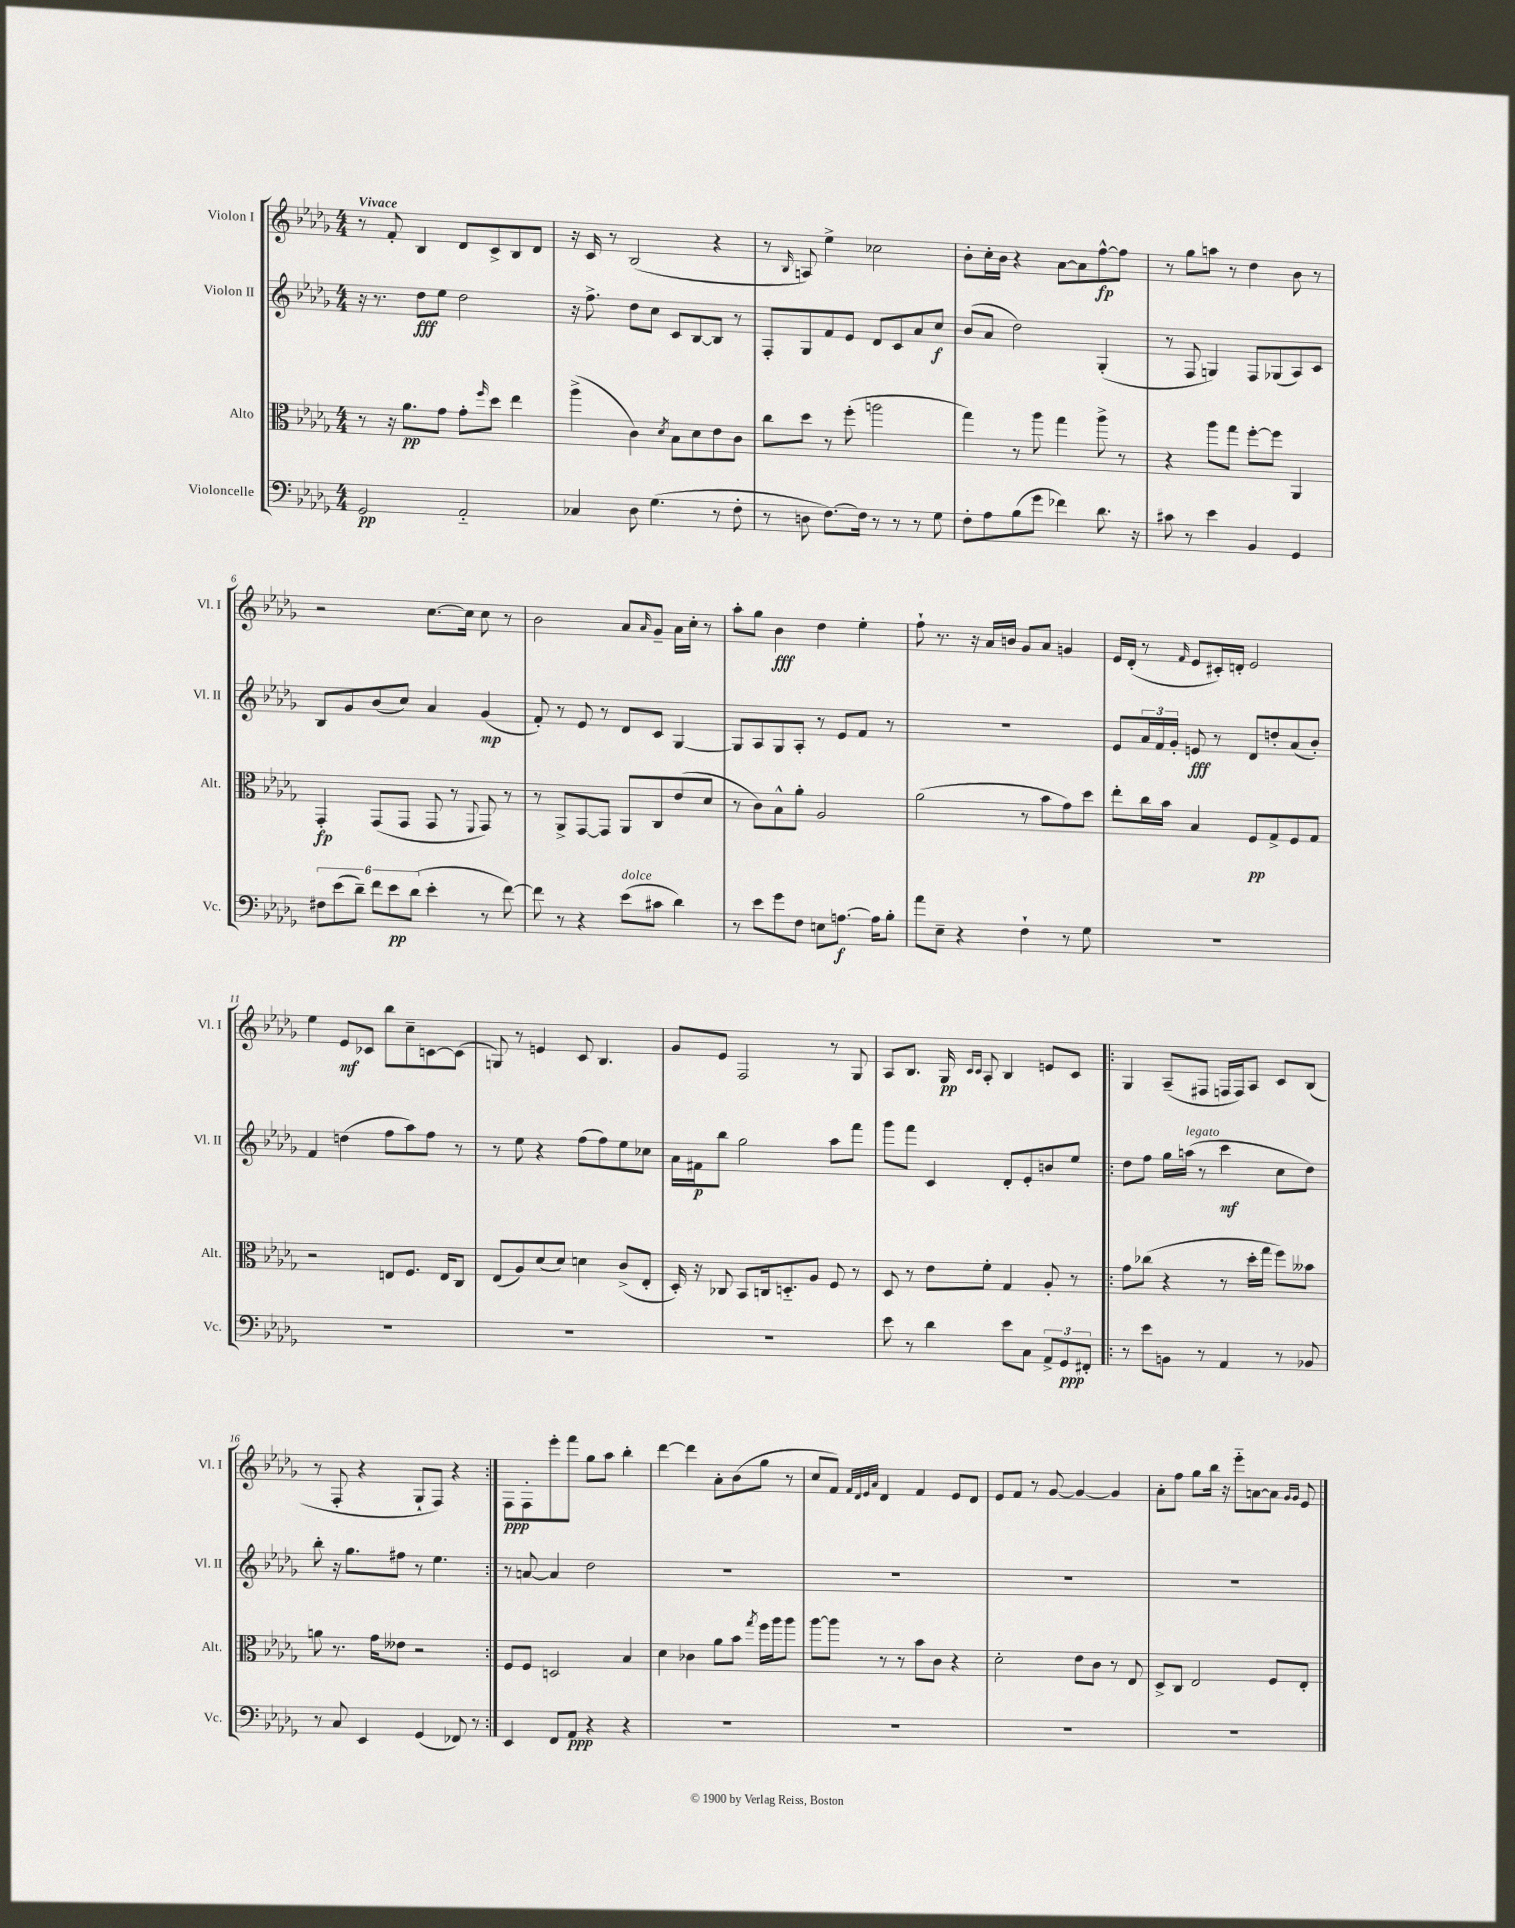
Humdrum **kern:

**kern	**kern	**kern	**kern
*staff4	*staff3	*staff2	*staff1
*clefF4	*clefC3	*clefG2	*clefG2
*k[b-e-a-d-g-]	*k[b-e-a-d-g-]	*k[b-e-a-d-g-]	*k[b-e-a-d-g-]
*M4/4	*M4/4	*M4/4	*M4/4
2GG-	8r	16r	8r
.	.	8.r	.
.	16r	.	8f'
.	8.a-	.	.
.	.	8dd-	4B-
.	8g-	8ee-	.
2AA-'~	8g-'	2dd-	8d-
.	16qqff	.	.
.	8dd-	.	8c^
.	4ee-	.	8B-
.	.	.	8d-
=	=	=	=
4C-	(4aa-^	16r	16r
.	.	8.ff^	16c
.	.	.	8r
8D-	4c)	8dd-	(2B-
(4.G-	.	8cc	.
.	8qd-	.	.
.	8B-	8c	.
.	8d-	[8B-	.
8r	8e-	8B-]	4r
8F'	8c	8r	.
=	=	=	=
8r	8cc	8F'	8r
.	.	.	16qqB-
8D	8dd-	8G-	8A)
[8.F)	8r	8f	4ee-^
.	(8ff'	8e-	.
16F]	.	.	.
8r	2aa	8d-	2cc-
8r	.	8c	.
8r	.	8a-	.
8G-	.	8cc	.
=	=	=	=
8F'	4gg-)	(8b-	8b-'
8A-	.	8a-	16cc'
.	.	.	16b-
(8B-	8r	2dd-)	4r
8g-	8aa-	.	.
4f-)	4gg-	.	[8a-
.	.	.	8a-]
8.d-	8aa-^	(4G-'	[8ff^^
.	8r	.	8ff]
16r	.	.	.
=	=	=	=
8c#	4r	8r	8r
8r	.	8F	8gg-
4e-	8aa-	4G)	8aa
.	8gg-	.	8r
4BB-	[8ff'	8F	4dd-
.	8ff]	(8G-	.
4GG-	4AA-	8A-)	8b-
.	.	8c	8r
=	=	=	=
12F#	4GG-'	8B-	2r
(12e-	.	.	.
.	.	8g-	.
12d-~)	.	.	.
12f	(8GG-	(8b-	.
12e-	.	.	.
.	8GG-	8cc)	.
(12d-	.	.	.
4e-'	8GG-	4a-	[8.cc
.	8r	.	.
.	.	.	16cc]
.	8qqFF	.	.
8r	8GG-)	(4g-	8cc
[8f)	8r	.	8r
=	=	=	=
8f]	8r	8f')	2b-
8r	8AA-^	8r	.
4r	[8GG-	8e-	.
.	8GG-]	8r	.
(8e-	8AA-	8d-	8a-
.	.	.	16qqa-
8c#	8C	8c	8g-~
4d-)	(8e-	[4G-	16a-
.	.	.	16cc'
.	8d-	.	8r
=	=	=	=
8r	8r	8G-]	8aa-'
8e-	8c)	8A-	8gg-
8g-	8B-^^	8G-	4b-
8F	8a-'	8A-'	.
8E	2A-	8r	4dd-
[8.A	.	8e-	.
.	.	8f	4ee-'
16A]	.	.	.
8B-'	.	8r	.
=	=	=	=
8a-	(2a-	1r	8ff`
8E-~	.	.	8.r
4r	.	.	.
.	.	.	16r
.	.	.	16a-
.	.	.	16b
4F`	8r	.	8g-
.	8b-	.	8a-
8r	8g-)	.	4g
8G-	8dd-	.	.
=	=	=	=
1r	8ee-'	8e-	16e-
.	.	.	(16d-'
.	16cc	24a-	8r
.	.	24f	.
.	16b-	.	.
.	.	24g-'	.
.	.	.	16qqf
.	4B-	8e	8e-
.	.	8r	16c#')
.	.	.	16d'
.	8F	8d-	2e-
.	8G-^	8dd'	.
.	8F	(8a-	.
.	8G-	8b-')	.
=	=	=	=
1r	2r	4f	4ee-
.	.	(4dd	8e-
.	.	.	8c-
.	8E	8ff	8bb-
.	8.F	8aa-)	8cc~
.	.	8ff	[8c
.	16E	.	.
.	8C	8r	(8c]
=	=	=	=
1r	(8E-	8r	8G)
.	8A-)	8ee-	8r
.	(8d-	4r	4e
.	8d-)	.	.
.	4d	(8ff	8c
.	.	8ff)	4.B-
.	(8c^	8ee-	.
.	8E-'	8cc-	.
=	=	=	=
1r	16D-')	16a-	8g-
.	16r	16f#	.
.	8C-	8bb-	8e-
.	8BB-	2gg-	2F
.	16C	.	.
.	8.D'~	.	.
.	8A-	.	.
.	8F	8aa-	8r
.	8r	8fff	8G-
=	=	=	=
8e-	8D-	8ggg-	8A-
8r	8r	8fff	8.B-
4d-	8e-	4c	.
.	.	.	16G-
.	.	.	16qqc
.	.	.	16qqc
.	8f'	.	8A-'
8e-	4G-	8d-'	4B-
8C	.	8e-'	.
12AA-^	8A-'	8b	8e
12GG-	.	.	.
.	8r	8ee-	8c
12FF#'	.	.	.
=!|:	=!|:	=!|:	=!|:
8r	8g-	8dd-	4G-
8e-	(8cc-	8ff	.
8BB	4r	16gg-	(8A-~
.	.	(16aa	.
8r	.	8r	8F#
4AA-	8r	4ccc	16F
.	.	.	16F)
.	16dd-'	.	8A-
.	16gg-	.	.
8r	8ff)	8cc	8c
8BB-	8b--	8dd-)	(8B-
=	=	=	=
8r	8a	8bb-'	8r
8C	8.r	16r	8F'
.	.	8.gg-	.
4EE-	.	.	4r
.	16g-	.	.
.	8e--	8ff#	.
(4GG-	2r	8r	8G-`
.	.	4.ee-	8F)
8FF-)	.	.	4r
8r	.	.	.
=:|!	=:|!	=:|!	=:|!
4EE-	8F	8r	8F
.	8F	[8a	8F'
8FF	2D	4a]	8eee-'
8AA-	.	.	8fff
4r	.	2dd-	8gg-
.	.	.	8aa-
4r	4B-	.	4bb-'
=	=	=	=
1r	4d-	1r	[4ddd-
.	4c-	.	4ddd-]
.	8a-	.	8a-'
.	8b-	.	(8b-
.	8qgg-	.	.
.	16ff	.	8gg-
.	16aa-	.	.
.	8aa-	.	8r
=	=	=	=
1r	[8aa-	1r	8cc
.	8aa-]	.	8f)
.	.	.	32qqf
.	.	.	32qqd-
.	.	.	32qqe-
.	.	.	32qqa-
.	8r	.	4d-
.	8r	.	.
.	8b-	.	4f
.	8c	.	.
.	4r	.	8e-
.	.	.	8d-
=	=	=	=
1r	2d-'	1r	8e-
.	.	.	8f
.	.	.	8r
.	.	.	[8g-
.	8e-	.	4g-_
.	8c	.	.
.	8r	.	4g-]
.	8E-	.	.
=	=	=	=
1r	8D-^	1r	8a-'
.	8C	.	8ff
.	2E-	.	8gg-
.	.	.	16bb-
.	.	.	16r
.	.	.	8eee-'~
.	.	.	[8a
.	8F	.	8a]
.	.	.	16qqg-
.	.	.	16qqg-
.	8E-'	.	8e-
==	==	==	==
*-	*-	*-	*-
